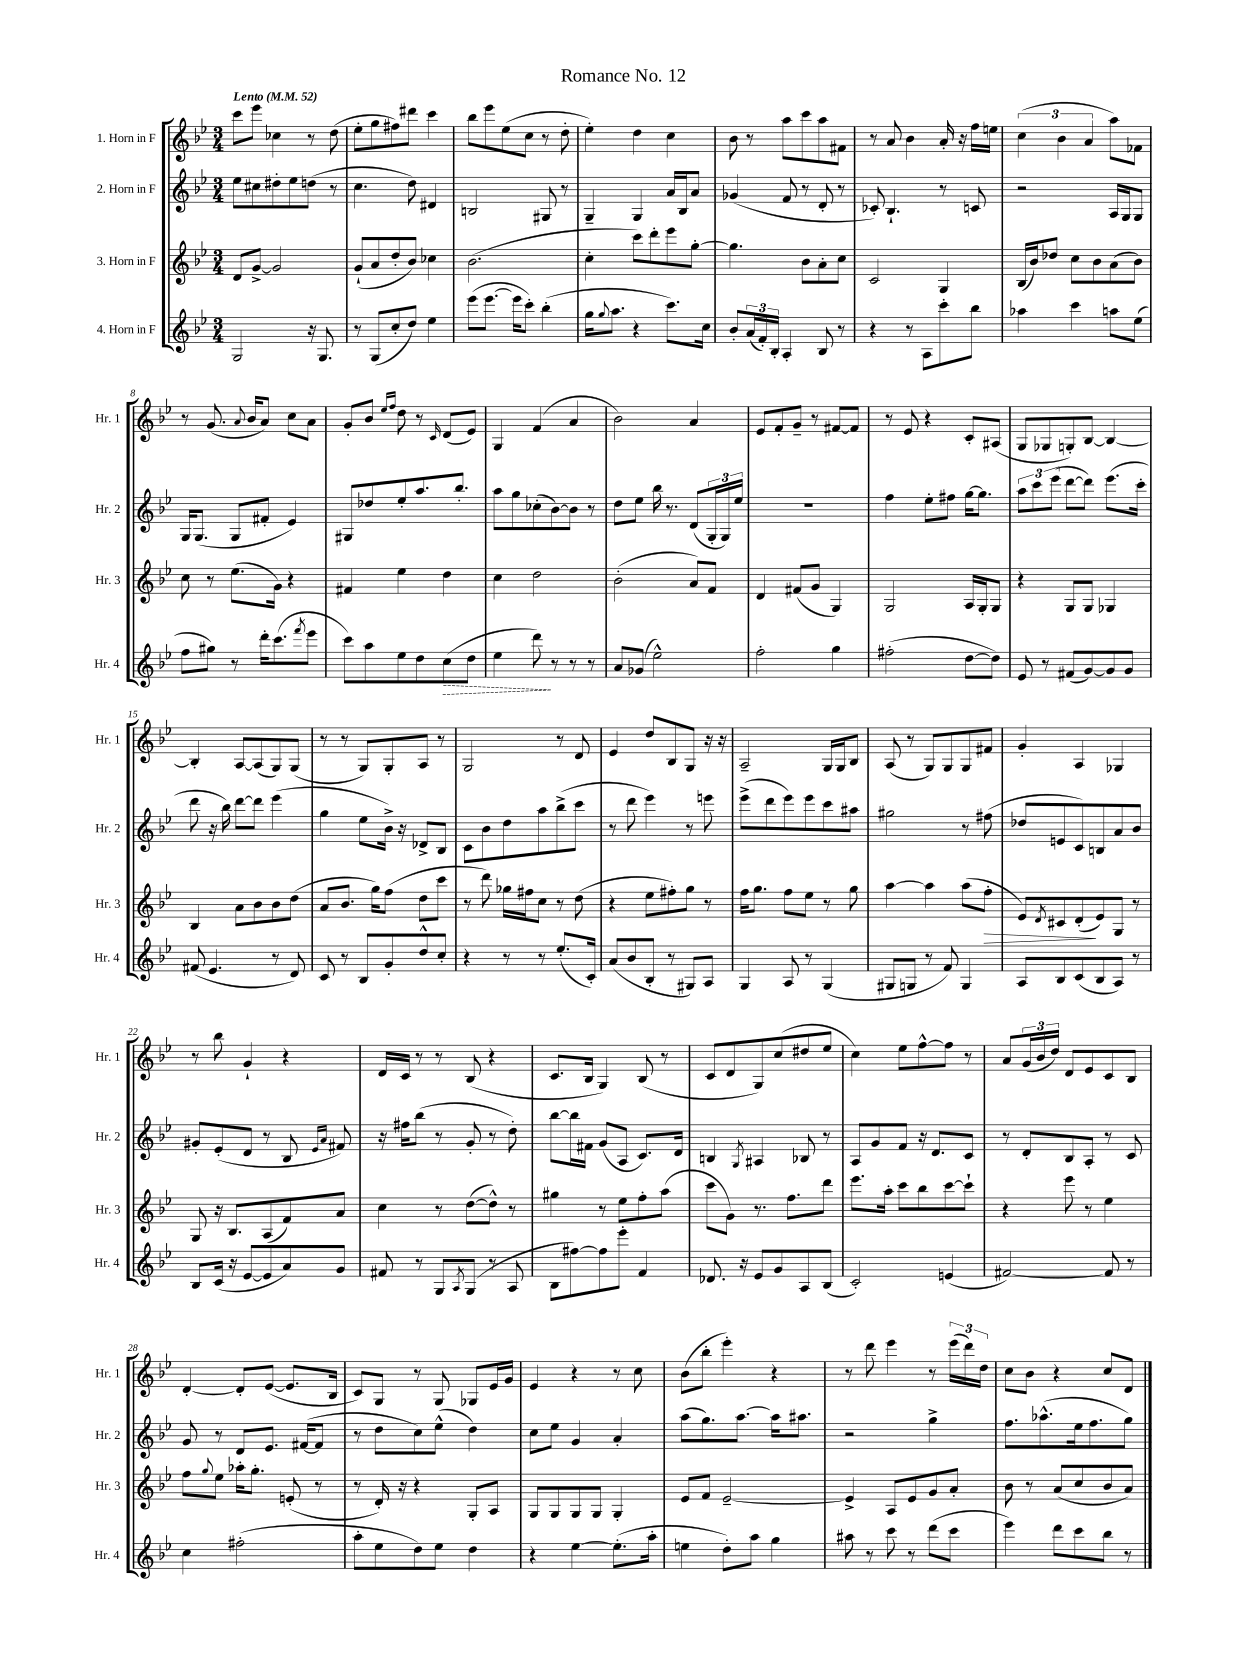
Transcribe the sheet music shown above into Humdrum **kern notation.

**kern	**kern	**kern	**kern
*staff4	*staff3	*staff2	*staff1
*clefG2	*clefG2	*clefG2	*clefG2
*k[b-e-]	*k[b-e-]	*k[b-e-]	*k[b-e-]
*M3/4	*M3/4	*M3/4	*M3/4
*MM52	*MM52	*MM52	*MM52
2G/	8d/L	8ee-\L	8ccc\L
.	[8g^/J	8cc#\	8eee-\J
.	2g/]	8dd#'\	4cc-\
.	.	8ee-\	.
16r	.	(8dd\J	8r
8.G/	.	.	.
.	.	8r	(8dd\
=	=	=	=
8r	(8g`/L	4.cc\	8ee-'\L
(8G/L	8a/	.	8gg\
8cc'/	8dd'/	.	8ff#\)
8dd/J)	8b-/J)	8dd\)	8ddd#\J
4ee-\	4cc-\	4d#/	4ccc\
=	=	=	=
(8eee-\L	(2.b-\	2B/	8bb-\L
[8.eee-\J	.	.	8eee-\
.	.	.	(8ee-\
16eee-\]LK	.	.	.
8ccc'\J)	.	.	8cc\J
(4bb-'\	.	8G#/	8r
.	.	8r	8dd'\
=	=	=	=
16gg\LK	4cc'\	4G~/	4ee-'\)
8qqgg/	.	.	.
8.aa\J	.	.	.
4r	8ccc\L)	4G/	4dd\
.	8ddd'\	.	.
8.ccc\L)	8eee-\	16a/LL	4cc\
.	.	16B-/J	.
.	[8gg'\J	8a/J	.
16cc\Jk	.	.	.
=	=	=	=
8b-'/L	4.gg\]	(4g-/	8b-\
(24a/L	.	.	8r
24f'/)	.	.	.
24B-'/JJ	.	.	.
4A'/	.	8f/	8aa\L
.	8b-\L	8r	8ccc\
8B-/	8a'\	8d'/	8aa\
8r	8cc\J	8r	8f#\J
=	=	=	=
4r	2c/	8c-'/)	8r
.	.	4.B-`/	8a/
8r	.	.	4b-\
8A\L	.	.	.
8ccc'\	4G/	8r	16a'/
.	.	.	16r
8bb-\J	.	8c/	16ff\LL
.	.	.	16ee\JJ
=	=	=	=
4aa-\	(16B-/LL	2r	(6cc\
.	16b-/J)	.	.
.	8dd-/J	.	.
.	.	.	6b-\
4ccc\	8cc\L	.	.
.	.	.	6a/
.	8b-\	.	.
8aa\L	(8a\	16A/LL	8aa\L)
.	.	16G/J	.
(8ee-\J	8b-\J)	8G/J	8f-\J
=	=	=	=
8ff\L	8cc\	16G/LK	8r
.	.	(8.G/J	.
8gg#\J)	8r	.	(8.g/
8r	(8.ee-\L	8G/L	.
.	.	.	8qqa/
.	.	.	16b-/LK
16ddd'\LK	.	8f#'/J	8a/J)
(8.ccc\	16g\Jk)	.	.
.	4r	4e-/)	8cc\L
8qfff/	.	.	.
8eee-\J	.	.	8a\J
=	=	=	=
8ccc\L)	4f#/	8G#/L	8g'/L
8aa\	.	8dd-/	8b-/J
.	.	.	16qqee-/LL
.	.	.	16qqff/JJ
8ee-\	4ee-\	8ee-'/	8dd\
8dd\	.	8.aa/	8r
.	.	.	16qqc/
(8cc\	4dd\	.	(8d/L
.	.	8.bb-'/J	.
8dd\J	.	.	8e-/J)
=	=	=	=
4ee-\	4cc\	8aa\L	4G/
.	.	8gg\	.
8ddd\)	2dd\	(8cc-'\	(4f/
8r	.	[8b-\)	.
8r	.	8b-\]J	4a/
8r	.	8r	.
=	=	=	=
8a/L	(2b-'\	8dd\L	2b-\)
(8g-/J	.	8ee-\J	.
2ee-^^\)	.	16bb-\	.
.	.	8.r	.
.	8a/L)	(8d/L	4a/
.	8f/J	24G'/L	.
.	.	24G/)	.
.	.	24ee-/JJ	.
=	=	=	=
2ff'\	4d/	2.r	8e-/L
.	.	.	8f'/
.	(8f#/L	.	8g~/J
.	8g/J	.	8r
4gg\	4G/)	.	[8f#/L
.	.	.	8f#/]J
=	=	=	=
(2ff#'\	2G/	4ff\	8r
.	.	.	8e-/
.	.	8ee-'\L	4r
.	.	8ff#\J	.
[8dd\L	16A/LL	[16gg\LK	8c'/L
.	16G'/J	8.gg\]J	.
8dd\]J)	8G/J	.	(8A#/J
=	=	=	=
8e-/	4r	12aa\L	8G/L
.	.	12ccc\	.
8r	.	.	8G-/
.	.	(12eee-\J	.
(8f#/L	8G/L	[8ddd\L	8G'/)
[8g/)	8G/J	8ddd\]J)	[8B-/J
8g/]	4G-/	(8.eee-\L	4B-/_
8g/J	.	.	.
.	.	16ccc'\Jk	.
=	=	=	=
(8f#/	4B-/	8ddd\	4B-'/]
4.e-/	.	16r	.
.	.	16bb-\)	.
.	8a\L	[8ddd\L	[8A/L
.	8b-\	8ddd\]J	(8A/]
8r	8b-\	(4eee-\	8G/)
8d/)	(8dd\J	.	(8G/J
=	=	=	=
8c/	8a/L	4gg\	8r
8r	8.b-/J	.	8r
8B-/L	.	8ee-\L	8G/L)
.	16gg\LK)	.	.
8g'/	(8ff\J	16b-^\Jk)	8G'/
.	.	16r	.
8dd^^/	8dd\L	8d-^/L	8A/J
8cc'/J	8ccc\J	8B-/J	8r
=	=	=	=
4r	8r	8c\L	2G/
.	8ddd\)	8b-\	.
8r	16gg-\LL	8dd\	.
.	16ff#\J	.	.
8r	8cc\J	8aa\	.
(8.ee-'/L	8r	(8bb-^\	8r
.	(8dd\	8ccc\J	8d/
16c'/Jk)	.	.	.
=	=	=	=
(8a/L	4r	8r	4e-/
8b-/	.	8ddd\	.
8B-'/J	8ee-\L	4eee-\)	8dd/L
8r	8ff#'\)	.	8B-/
8G#/L)	8gg\J	8r	8G/J
8A/J	8r	8eee\	16r
.	.	.	16r
=	=	=	=
4G/	16ff\LK	(8eee-^\L	2A~/
.	8.gg\J	.	.
.	.	8ddd\	.
8A/	8ff\L	8eee-\)	.
8r	8ee-\J	8eee-\	.
(4G/	8r	8ccc\	16G/LL
.	.	.	16G/J
.	8gg\	8aa#\J	8B-/J
=	=	=	=
8G#/L	[4aa\	2gg#\	(8A/
8G/J	.	.	8r
8r	4aa\]	.	8G/L)
8f/)	.	.	8G/
4G/	(8aa\L	8r	8G/
.	8ff'\J	(8ff#\	8f#/J
=	=	=	=
8A/L	8e-/L)	8dd-/L	4g'/
.	8qd/	.	.
8B-/	8c#/	8e/	.
(8c/	(8d'/	8c/)	4A/
8B-/	8e-/)	8B/	.
8A/J)	8G/J	8a/	4G-/
8r	8r	8b-/J	.
=	=	=	=
8B-/L	8G/	8g#'/L	8r
(16c/Jk	16r	(8e-'/	8bb-\
16r	8.B-/L	.	.
[8e-/L	.	8d/J	4g`/
8e-/]	(8A/	8r	.
8a/)	8f/)	8B-/	4r
.	.	16qqe-/LL	.
.	.	16qqa/JJ	.
8g/J	8a/J	8f#/)	.
=	=	=	=
8f#/	4cc\	16r	16d/LL
.	.	16ff#\LK	16c/JJ
8r	.	(8bb-\J	8r
8G/L	8r	8r	8r
8qA/	.	.	.
(8G/J	([8dd\L	8g'/	(8B-/
8r	8dd^^\]J)	8r	4r
8A/	8r	8dd'\)	.
=	=	=	=
8B-\L	4gg#\	[8bb-\L	8.c/L
[8ff#\)	.	16bb-\]L	.
.	.	16f#\JJ	16B-/Jk
8ff#\]	8r	(8g/L	4G/)
8eee-'\J	8ee-\L	8A/J	.
4f/	8ff'\	8.c/L)	(8B-/
.	(8aa\J	.	8r
.	.	16d/Jk	.
=	=	=	=
8.d-/	8ccc\L	4B/	8c/L
.	8g\J)	.	8d/
16r	.	.	.
.	.	8qG/	.
8e-/L	8.r	4A#/	8G/)
8g/	.	.	(8cc/
.	8.ff\L	.	.
8A/	.	8B-/	8dd#/
(8B-/J	8ddd\J	8r	8ee-/J
=	=	=	=
2c'/)	8.eee-\L	8A/L	4cc\)
.	.	8g/	.
.	16aa'\Jk	.	.
.	8ccc\L	8f/J	8ee-\L
.	8bb-\	16r	[8ff^^\
.	.	8.d/L	.
(4e/	[8ccc\	.	8ff\]J
.	8ccc`\]J	8c/J	8r
=	=	=	=
[2f#/)	4r	8r	8a/L
.	.	8d'/L	(24g/L
.	.	.	24b-/
.	.	.	24dd/JJ)
.	8eee-\	8B-/	8d/L
.	8r	8A'/J	8e-/
8f#/]	4ee-\	8r	8c/
8r	.	8c/	8B-/J
=	=	=	=
4cc\	8ff\L	8g/	[4d'/
.	8qqgg/	.	.
.	8ee-\J	8r	.
(2ff#'\	16aa-'\LK	8d/L	8d'/]L
.	8.gg'\J	.	.
.	.	8.e-/J	([8e-/J
.	(8e'/	.	8.e-/]L
.	.	([16f#/LK	.
.	8r	8f#/]J	.
.	.	.	16B-/Jk
=	=	=	=
8aa'\L	8r	8r	8c/L)
8ee-\	16d'/)	8dd\L	8G/J
.	16r	.	.
8dd\)	4r	8cc\)	8r
8ee-\J	.	(8ee-^^\J	8G/
4dd\	8G'/L	4dd\)	8G-/L
.	8A/J	.	16e-/L
.	.	.	16g/JJ
=	=	=	=
4r	8G/L	8cc\L	4e-/
.	8G/	8ee-\J	.
[4ee-\	8G/	4g/	4r
.	8G/J	.	.
(8.ee-'\]L	4G'/	4a'/	8r
.	.	.	8cc\
16aa'\Jk	.	.	.
=	=	=	=
4ee\	8e-/L	(8aa\L	(8b-\L
.	8f/J	8.gg\)	8bb-'\J
8dd'\L)	[2e-~/	.	4eee-'\)
.	.	[8.aa\J	.
8aa\J	.	.	.
4gg\	.	16aa\]LK	4r
.	.	8.aa#\J	.
=	=	=	=
8aa#\	4e-^/]	2r	8r
8r	.	.	8ddd\
8ccc\	8A/L	.	4eee-\
8r	8e-/	.	.
(8ddd\L	8g/	4gg^\	8r
8ccc\J	8a'/J	.	(24eee-\LL
.	.	.	24ddd\)
.	.	.	24dd\JJ
=	=	=	=
4eee-\)	8b-\	8.ff\L	8cc\L
.	8r	.	8b-\J
.	.	(8.aa-^^\	.
8ddd\L	(8a/L	.	4r
8ccc\	8cc/	16ee-\k	.
.	.	8.ff\	.
8bb-\J	8b-/	.	8cc/L
8r	8a/J)	8gg\J)	8d/J
==	==	==	==
*-	*-	*-	*-
